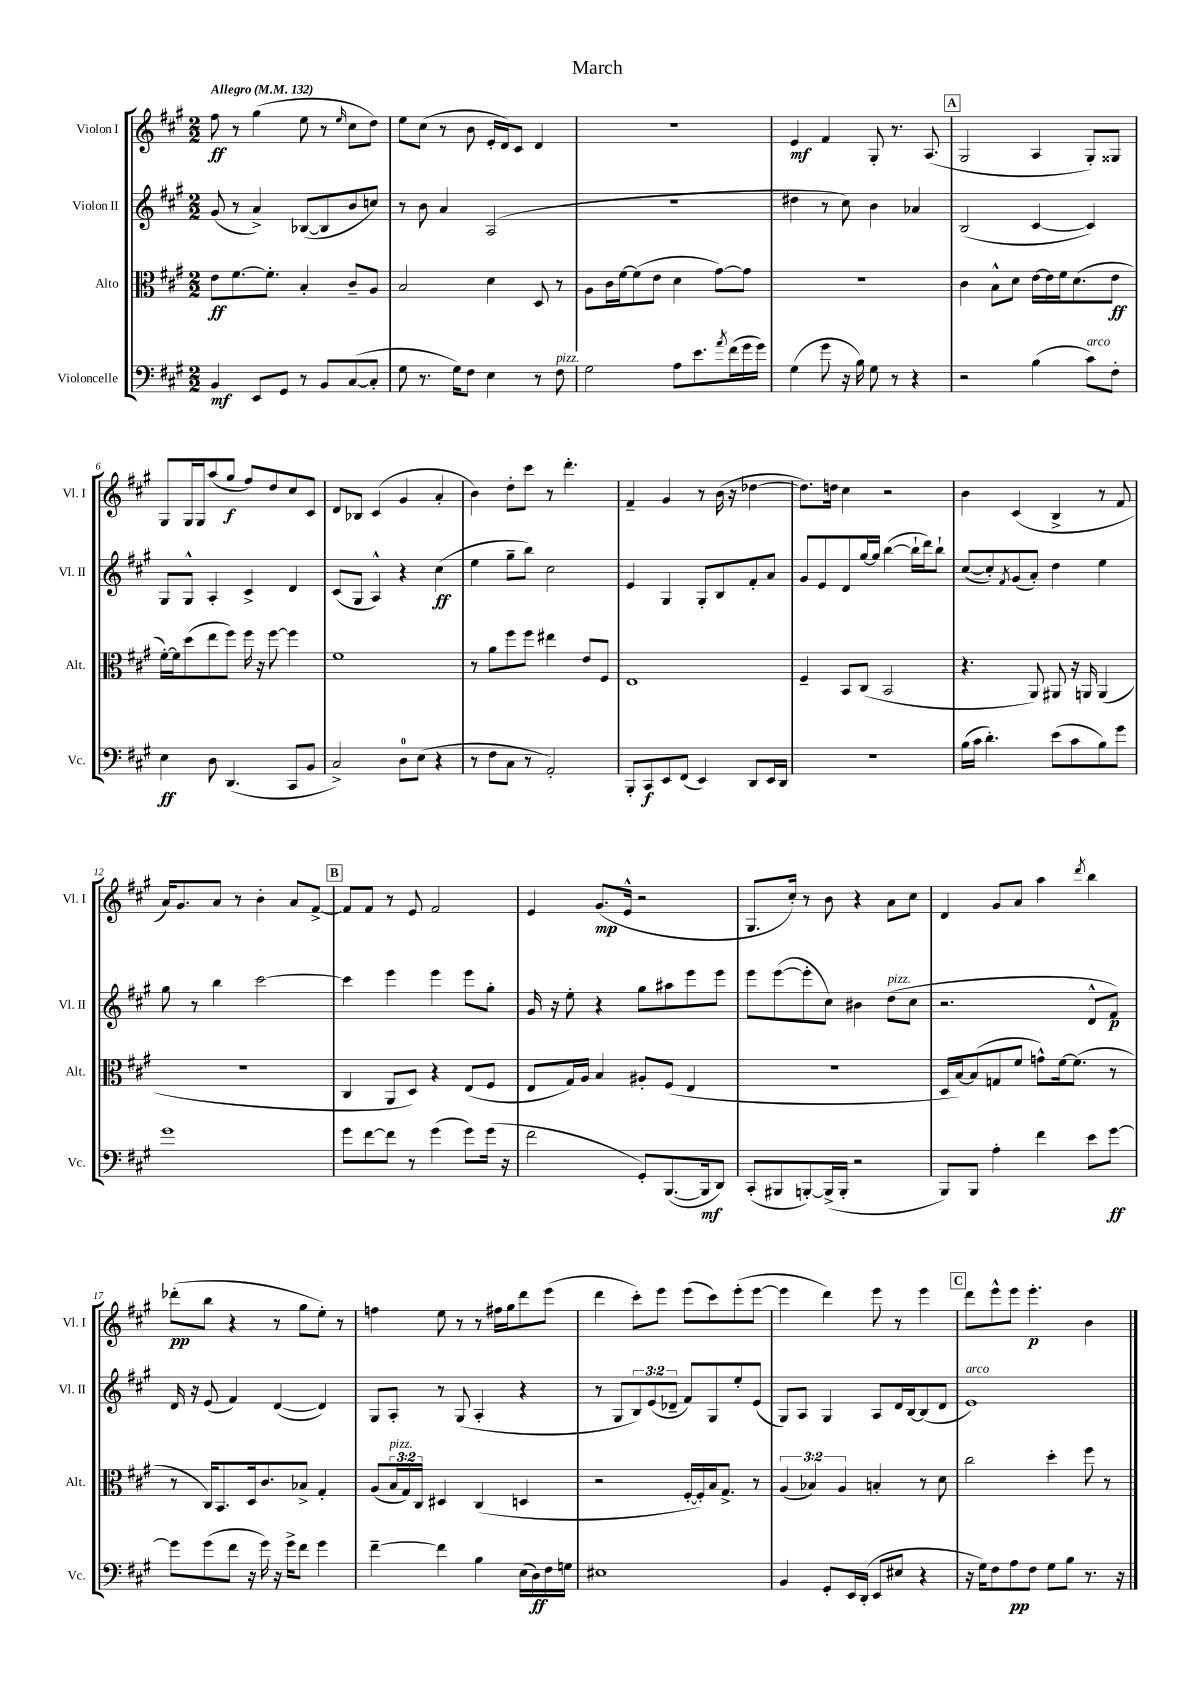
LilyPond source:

\header { title = "March" }
<<
\new StaffGroup <<
\new Staff = "s0" \with { instrumentName = "Violon I" shortInstrumentName = "Vl. I" } {
    \clef treble \key a \major \numericTimeSignature \time 2/2 \tempo "Allegro" 4 = 132
    fis''8\ff r8 gis''4( e''8 r8 \grace { e''16 } cis''8 d''8) |
    e''8 cis''8( r8 b'8 e'16-. d'16) cis'8 d'4 |
    r1 |
    e'4\mf fis'4 gis8-. r8. a8.( |
    \mark \markup { \box "A" } gis2 a4 gis8-.) gisis8 |
    gis8 gis16 gis16 a''8( gis''8\f fis''8) d''8 cis''8 cis'8 |
    d'8 bes8 cis'4( gis'4 a'4-. |
    b'4) d''8-. cis'''8 r8 d'''4.-. |
    fis'4-- gis'4 r8 b'16( r16 des''4~ |
    des''8.) d''16 cis''4 r2 |
    b'4 cis'4( b4-> r8 fis'8 |
    a'16) gis'8. a'8 r8 b'4-. a'8 fis'8~-> |
    \mark \markup { \box "B" } fis'8 fis'8 r8 e'8 fis'2 |
    e'4 gis'8.\mp( e'16-^ r2 |
    gis8. cis''16-.) r8 b'8 r4 a'8 cis''8 |
    d'4 gis'8 a'8 a''4 \acciaccatura { d'''8 } b''4 |
    des'''8-.\pp( b''8 r4 r8 gis''8 e''8-.) r8 |
    f''4 e''8 r8 r8 fis''16 gis''16 d'''8 e'''8( |
    d'''4 cis'''8-.) e'''8 e'''8( cis'''8) e'''8-.( e'''8~ |
    e'''4 d'''4) e'''8 r8 e'''4 |
    \mark \markup { \box "C" } d'''8 e'''8-^ e'''8 e'''4.-.\p b'4 \bar "|." |
}
\new Staff = "s1" \with { instrumentName = "Violon II" shortInstrumentName = "Vl. II" } {
    \clef treble \key a \major \numericTimeSignature \time 2/2 \override Staff.TupletNumber.text = #tuplet-number::calc-fraction-text
    gis'8( r8 a'4->) bes8~( bes8 b'8 c''8) |
    r8 b'8 a'4 a2( |
    R1 |
    dis''4 r8 cis''8) b'4 aes'4 |
    \mark \markup { \box "A" } b2( cis'4~ cis'4) |
    gis8 gis8-^ a4-. cis'4-> d'4 |
    cis'8( gis8 a4-^) r4 cis''4\ff( |
    e''4 gis''8-- b''8) cis''2 |
    e'4 gis4 gis8-. b8 fis'8-. a'8 |
    gis'8 e'8 d'8 gis''16~ gis''16 b''4~( b''16-! d'''16) b''8-! |
    cis''8~( cis''8-.) \acciaccatura { fis'8 } gis'8( a'8-.) d''4 e''4 |
    gis''8 r8 b''4 cis'''2~ |
    \mark \markup { \box "B" } cis'''4 e'''4 e'''4 e'''8 gis''8-. |
    gis'16 r16 e''8-. r4 gis''8 ais''8 e'''8 e'''8 |
    e'''8 e'''8~( e'''8-. cis''8) bis'4 d''8^\markup { \italic "pizz." }( cis''8 |
    r2. d'8-^ fis'8\p) |
    d'16 r16 e'8( fis'4) d'4~( d'4) |
    gis8 a8-. r8 gis8( a4-. r4 |
    r8 gis8 \tuplet 3/2 { b8) e'8( des'8-- } fis'8) gis8 e''8-. e'8( |
    gis8) a8 gis4 a8 d'16 b16~ b8( d'8 |
    \mark \markup { \box "C" } e'1^\markup { \italic "arco" }) \bar "|." |
}
\new Staff = "s2" \with { instrumentName = "Alto" shortInstrumentName = "Alt." } {
    \clef alto \key a \major \numericTimeSignature \time 2/2 \override Staff.TupletNumber.text = #tuplet-number::calc-fraction-text
    e'8\ff fis'8.~ fis'8.-. b4-. cis'8-- a8 |
    b2 d'4 d8 r8 |
    a8 cis'16 fis'16~ fis'8( e'8 d'4 gis'8~) gis'8 |
    r1 |
    \mark \markup { \box "A" } cis'4 b8-^ d'8 e'16~ e'16 fis'16 d'8.( e'8\ff |
    fis'16~-.) fis'16 d''8( e''8 fis''8) fis''16 r16 fis''8~ fis''4 |
    fis'1 |
    r8 a'8 fis''8 fis''8 eis''4 e'8 fis8 |
    e1 |
    fis4-- b,8 cis8( b,2 |
    r4. a,8) ais,8 r16 a,16 a,4( |
    r1 |
    \mark \markup { \box "B" } cis4 a,8 d8) r4 e8( fis8 |
    e8 gis16) a16 b4 ais8-. fis8( e4 |
    R1 |
    d16 b16~) b8( g8 fis'8 g'8-^) fis'16~ fis'8.( r8 |
    r8 cis16) b,8. d16 cis'8. bes8-> gis4-. |
    a8( \tuplet 3/2 { b16^\markup { \italic "pizz." } gis16) cis16 } dis4 cis4( d4 |
    r2 fis16~-. fis16-.) b16 gis8.-> r8 |
    \tuplet 3/2 { a4( bes4) a4 } b4-. r8 d'8 |
    \mark \markup { \box "C" } cis''2 d''4-. fis''8 r8 \bar "|." |
}
\new Staff = "s3" \with { instrumentName = "Violoncelle" shortInstrumentName = "Vc." } {
    \clef bass \key a \major \numericTimeSignature \time 2/2
    b,4\mf e,8 gis,8 r8 b,8 cis8~( cis8-. |
    gis8 r8. gis16) fis8 e4 r8 fis8^\markup { \italic "pizz." } |
    gis2 a8 e'8. \acciaccatura { a'8 } fis'16( gis'16 gis'16) |
    gis4( gis'8 r16 b16) gis8 r8 r4 |
    \mark \markup { \box "A" } r2 b4( cis'8^\markup { \italic "arco" }) fis8-. |
    e4\ff d8 d,4.( cis,8 b,8 |
    cis2->) d8-0 e8( r4 |
    r8 fis8 cis8 r8 a,2-.) |
    b,,8-. cis,8\f e,8 fis,8( e,4) d,8 e,16 d,16 |
    r1 |
    b16( cis'16 d'4.-.) e'8( cis'8 b8) gis'8 |
    gis'1 |
    \mark \markup { \box "B" } gis'8 fis'8~ fis'8 r8 gis'4( gis'8) gis'16( r16 |
    fis'2 gis,8-.) b,,8.~( b,,16\mf d,8) |
    cis,8-.( bis,,8 b,,8~-.) b,,16->( b,,16-. r2 |
    b,,8) b,,8 a4-. fis'4 e'8 gis'8~\ff |
    gis'8 gis'8( fis'8 r16 gis'16) r16 gis'16-> fis'8 gis'4 |
    fis'4~-- fis'4 b4 e16( d16\ff) fis16 g16 |
    eis1 |
    b,4 gis,8-. e,16 d,16-.( e,8 eis8 r4 |
    \mark \markup { \box "C" } r16 gis16) fis8 a8\pp fis8 gis8 b8 r8. r16 \bar "|." |
}
>>
>>
